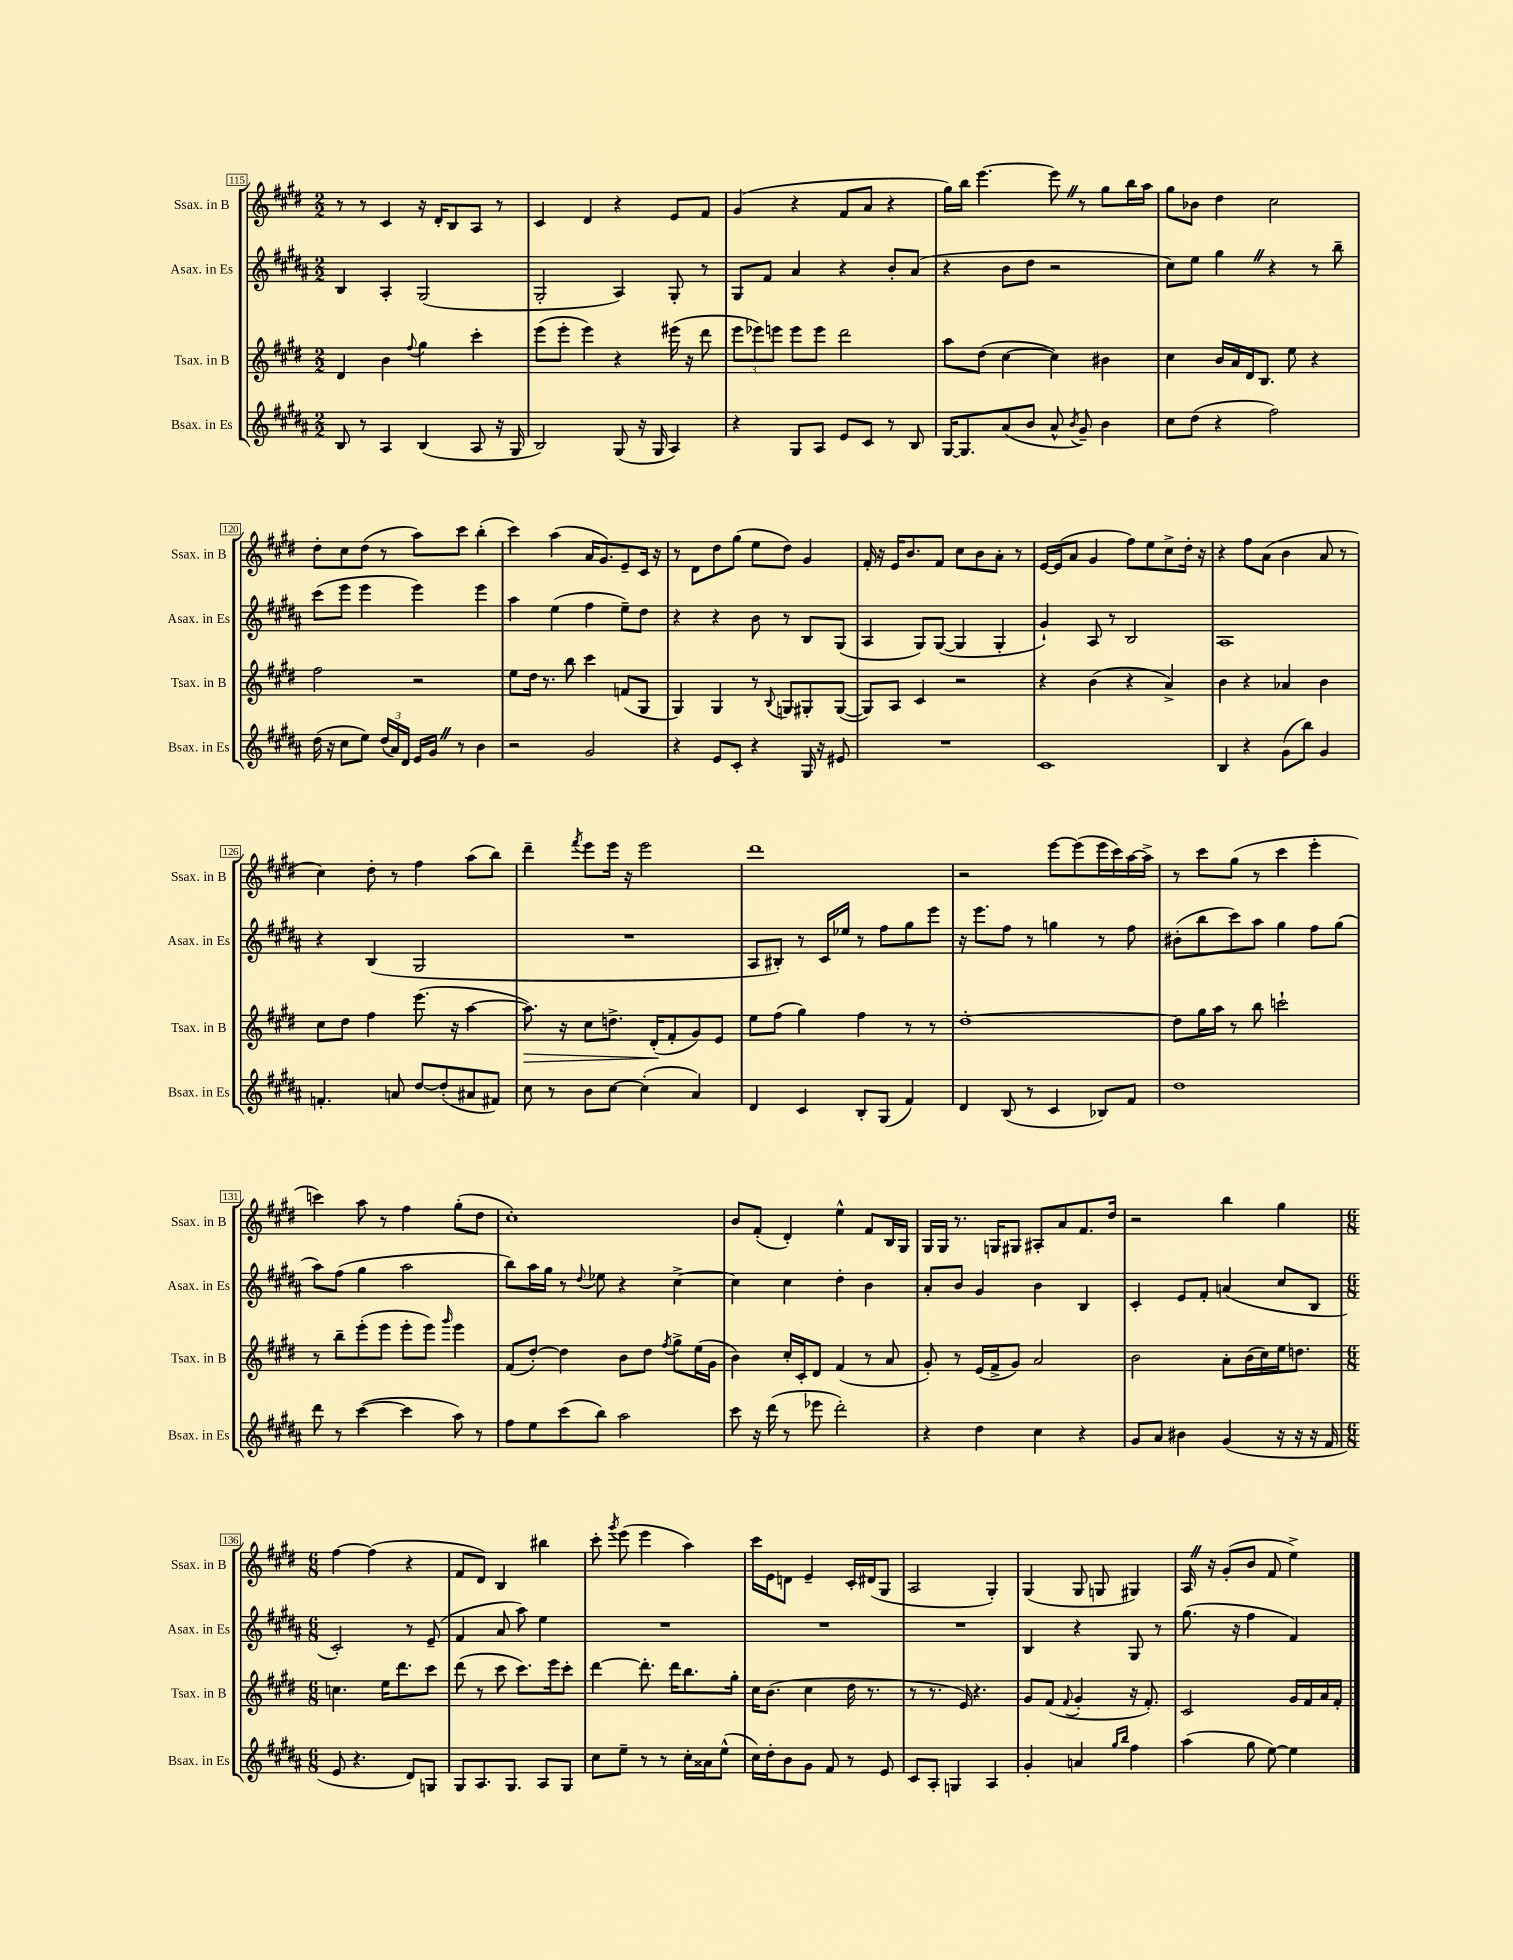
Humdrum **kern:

**kern	**kern	**dynam	**kern	**kern
*part4	*part3	*part3	*part2	*part1
*staff4	*staff3	*staff3	*staff2	*staff1
*I"Bsax. in Es	*I"Tsax. in B	*	*I"Asax. in Es	*I"Ssax. in B
*I'Bsax. in Es	*I'Tsax. in B	*	*I'Asax. in Es	*I'Ssax. in B
*clefG2	*clefG2	*	*clefG2	*clefG2
*k[f#c#g#d#a#]	*k[f#c#g#d#]	*	*k[f#c#g#d#a#]	*k[f#c#g#d#]
*M2/2	*M2/2	*	*M2/2	*M2/2
=115	=115	=115	=115	=115
8B/	4d#/	.	4B/	8r
8r	.	.	.	8r
4A#/	4b\	.	4A#'/	4c#/
.	8qqff#/	.	.	.
(4B/	4gg#\	.	(2G#/	16r
.	.	.	.	16d#'/KL
.	.	.	.	8B/
8A#/	4ccc#'\	.	.	8A/J
16r	.	.	.	8r
16G#/	.	.	.	.
=116	=116	=116	=116	=116
2B/)	(8eee\L	.	2G#'/	4c#/
.	8eee'\J	.	.	.
.	4eee\)	.	.	4d#/
(8G#/	4r	.	4A#/)	4r
16r	.	.	.	.
16G#/	.	.	.	.
4A#/)	(16eee#X\	.	8G#'/	8e/L
.	16r	.	.	.
.	8ddd#\	.	8r	8f#/J
=117	=117	=117	=117	=117
4r	12eee\L	.	8G#/L	(4g#/
.	12eee-X\)	.	.	.
.	.	.	8f#/J	.
.	12eeen\J	.	.	.
8G#/L	8eee\L	.	4a#/	4r
8A#/J	8eee\J	.	.	.
8e/L	2ddd#\	.	4r	8f#/L
8c#/J	.	.	.	8a/J
8r	.	.	8b'/L	4r
8B/	.	.	(8a#/J	.
=118	=118	=118	=118	=118
[16G#/KL	8aa\L	.	4r	16gg#\LL)
8.G#/]	.	.	.	16bb\JJ
.	(8dd#\J	.	.	[4.eee\
(8a#/	[4cc#\	.	8b\L	.
8b/J	.	.	8dd#\J	.
8a#^^/	4cc#\])	.	2r	8eeeZ\]
8qb/	.	.	.	.
8g#~/)	.	.	.	8r
4b\	4b#X\	.	.	8gg#\L
.	.	.	.	16bb\L
.	.	.	.	16aa\JJ
=119	=119	=119	=119	=119
8cc#\L	4cc#\	.	8cc#\L)	8gg#\L
(8dd#\J	.	.	8ee\J	8b-X\J
4r	16b/LL	.	4gg#Z\	4dd#\
.	16a/	.	.	.
.	16d#/J	.	.	.
.	8.B/J	.	.	.
2ff#\)	.	.	4r	2cc#\
.	8ee\	.	.	.
.	4r	.	8r	.
.	.	.	8bb~\	.
!!LO:LB:g=z
=120	=120	=120	=120	=120
(16dd#\	2ff#\	.	(8ccc#\L	8dd#'\L
16r	.	.	.	.
8cc#\L	.	.	8eee\J	8cc#\
8ee\J)	.	.	4eee\	(8dd#\J
(24dd#/LL	.	.	.	8r
24a#/)	.	.	.	.
24d#/JJ	.	.	.	.
16e/LL	2r	.	4eee\)	8aa\L)
16g#Z/JJ	.	.	.	.
8r	.	.	.	8ccc#\J
4b\	.	.	4eee\	(4bb'\
=121	=121	=121	=121	=121
2r	8ee\L	.	4aa#\	4ccc#\)
.	16dd#\Jk	.	.	.
.	8.r	.	.	.
.	.	.	(4ee\	(4aa\
.	8bb\	.	.	.
2g#/	4ccc#\	.	4ff#\	16a/KL
.	.	.	.	8.g#/)
.	(8fn/L	.	8ee~\L)	8e~/
.	8G#/J	.	8dd#\J	16c#/Jk
.	.	.	.	16r
=122	=122	=122	=122	=122
4r	4G#/)	.	4r	8r
.	.	.	.	8d#\L
8e/L	4G#/	.	4r	8dd#\
8c#'/J	.	.	.	(8gg#\J
4r	8r	.	8b\	8ee\L
.	8qqB/	.	.	.
.	8Gn/L	.	8r	8dd#\J)
16G#/	8G#X'/	.	8B/L	4g#/
16r	.	.	.	.
8e#X/	([8G#/J	.	(8G#/J	.
=123	=123	=123	=123	=123
1r	8G#/L])	.	4A#/	16f#'/
.	.	.	.	16r
.	8A/J	.	.	16e/KL
.	.	.	.	8.b/
.	4c#/	.	8G#/L)	.
.	.	.	([8G#/J	8f#/J
.	2r	.	4G#/]	8cc#\L
.	.	.	.	8b\
.	.	.	4G#'/	8a'\J
.	.	.	.	8r
=124	=124	=124	=124	=124
1c#	4r	.	4g#`/)	[16e/LL
.	.	.	.	(16e/J]
.	.	.	.	8a/J
.	(4b\	.	8A#/	4g#/
.	.	.	8r	.
.	4r	.	2B/	8ff#\L)
.	.	.	.	8ee\
.	4a^/)	.	.	8cc#^\
.	.	.	.	16dd#'\Jk
.	.	.	.	16r
=125	=125	=125	=125	=125
4B/	4b\	.	1A#	4r
4r	4r	.	.	8ff#\L
.	.	.	.	(8a\J
(8g#\L	4a-X/	.	.	4b\
8bb\J)	.	.	.	.
4g#/	4b\	.	.	8a/
.	.	.	.	8r
!!LO:LB:g=z
=126	=126	=126	=126	=126
4.fn'/	8cc#\L	.	4r	4cc#\)
.	8dd#\J	.	.	.
.	4ff#\	.	(4B/	8dd#'\
8an/	.	.	.	8r
[8dd#/L	(8.eee\	.	2G#/	4ff#\
(8dd#'/]	.	.	.	.
.	16r	.	.	.
8a#X/	[4aa\	.	.	(8aa\L
8f#X/J)	.	.	.	8bb\J)
=127	=127	=127	=127	=127
!	!	!LO:HP:b	!	!
8cc#\	8.aa\])	>	1r	4ddd#~\
8r	.	.	.	.
.	16r	.	.	.
.	.	.	.	8qfff#/
8b\L	8cc#\L	.	.	8eee\L
[8cc#\J	8.ddn^\J	.	.	16eee\Jk
.	.	.	.	16r
(4cc#'\]	.	.	.	2eee\
.	(16d#'/KL	.	.	.
.	8f#'/	]	.	.
4a#/)	8g#/)	.	.	.
.	8e/J	.	.	.
=128	=128	=128	=128	=128
4d#/	8ee\L	.	8A#/L	1ddd#
.	(8ff#\J	.	8B#X'/J)	.
4c#/	4gg#\)	.	8r	.
.	.	.	16c#/LL	.
.	.	.	16ee-X/JJ	.
8B'/L	4ff#\	.	8r	.
(8G#/J	.	.	8ff#\L	.
4f#/)	8r	.	8gg#\	.
.	8r	.	8eee\J	.
=129	=129	=129	=129	=129
4d#/	[1dd#'	.	16r	2r
.	.	.	8.eee\L	.
(8B/	.	.	8ff#\J	.
8r	.	.	8r	.
4c#/	.	.	4ggn\	[8eee\L
.	.	.	.	(8eee\]
8B-X/L)	.	.	8r	16eee\L
.	.	.	.	16ccc#\)
8f#/J	.	.	8ff#\	[16aa\
.	.	.	.	16aa^\JJ]
=130	=130	=130	=130	=130
1dd#	8dd#\L]	.	(8b#X'\L	8r
.	16gg#\L	.	8bb\	8ccc#\L
.	16aa\JJ	.	.	.
.	8r	.	8ccc#\)	(8gg#\J
.	8bb\	.	8aa#\J	8r
.	2cccn`\	.	4gg#\	4ccc#\
.	.	.	8ff#\L	4eee'\
.	.	.	(8gg#\J	.
!!LO:LB:g=z
=131	=131	=131	=131	=131
8ddd#\	8r	.	8aa#\L)	4cccn\)
8r	8bb~\L	.	(8ff#\J	.
([4ccc#\	(8eee'\	.	4gg#\	8aa\
.	8eee\J	.	.	8r
4ccc#\]	8eee'\L	.	2aa#\	4ff#\
.	8eee\J)	.	.	.
.	16qqggg#/	.	.	.
8aa#\)	4eee\	.	.	(8gg#'\L
8r	.	.	.	8dd#\J
=132	=132	=132	=132	=132
8ff#\L	(8f#/L	.	8bb\L)	1cc#')
8ee\	[8dd#'/J)	.	16aa#\L	.
.	.	.	16gg#\JJ	.
(8ccc#\	4dd#\]	.	8r	.
.	.	.	8qqdd#/	.
8bb\J)	.	.	8ee-X\	.
2aa#\	8b\L	.	4r	.
.	8dd#\J	.	.	.
.	8qff#/	.	.	.
.	8gg#^\L	.	[4cc#^\	.
.	(16ee\L	.	.	.
.	16g#\JJ	.	.	.
=133	=133	=133	=133	=133
8ccc#\	4b\)	.	4cc#\]	8b/L
16r	.	.	.	(8f#'/J
(16ddd#\	.	.	.	.
8r	16cc#'/LL	.	4cc#\	4d#'/)
.	16c#'/J	.	.	.
8eee-X\	8d#/J	.	.	.
2ddd#'\)	(4f#/	.	4dd#'\	4ee^^\
.	8r	.	4b\	8f#/L
.	8a/	.	.	16B/L
.	.	.	.	16G#/JJ
=134	=134	=134	=134	=134
4r	8g#'/)	.	8a#'/L	16G#/LL
.	.	.	.	16G#/JJ
.	8r	.	8b/J	8.r
4dd#\	(16e/LL	.	4g#/	.
.	16f#^/J	.	.	16Gn/KL
.	8g#/J)	.	.	8G#X/J
4cc#\	2a/	.	4b\	8A#X'/L
.	.	.	.	8a/
4r	.	.	4B/	8.f#/
.	.	.	.	16dd#/Jk
=135	=135	=135	=135	=135
8g#/L	2b\	.	4c#'/	2r
8a#/J	.	.	.	.
4b#X\	.	.	8e/L	.
.	.	.	8f#'/J	.
(4g#/	8a'\L	.	(4an/	4bb\
.	(16b\L	.	.	.
.	16cc#\)	.	.	.
16r	16ee\J	.	8cc#/L	4gg#\
16r	8.ddn\J	.	.	.
16r	.	.	8B/J	.
16f#/	.	.	.	.
!!LO:LB:g=z
=136	=136	=136	=136	=136
*M6/8	*M6/8	*	*M6/8	*M6/8
8e/	4.ccn\	.	2c#'/)	[4ff#\
4.r	.	.	.	.
.	.	.	.	(4ff#\]
.	16ee\KL	.	.	.
.	8.ddd#\	.	.	.
8d#/L)	.	.	8r	4r
8Gn/J	8ccc#\J	.	(8e~/	.
=137	=137	=137	=137	=137
8G#/L	(8ddd#\	.	4f#/	8f#/L
8.A#/	8r	.	.	8d#/J)
.	8ccc#\	.	8a#/	4B/
8.G#/J	.	.	.	.
.	8.ccc#\L)	.	8aa#\)	.
8A#/L	.	.	4ee\	4bb#X\
.	16eee\k	.	.	.
8G#/J	8ccc#'\J	.	.	.
=138	=138	=138	=138	=138
8cc#\L	[4ddd#\	.	2.r	8ccc#'\
.	.	.	.	8qggg#/
8ee~\J	.	.	.	(8eee\
8r	8.ddd#'\]	.	.	4eee\
8r	.	.	.	.
.	16ddd#\KL	.	.	.
16cc#'\LL	8.bb\	.	.	4aa\)
16a##X\J	.	.	.	.
(8ee^^\J	.	.	.	.
.	16gg#'\Jk	.	.	.
=139	=139	=139	=139	=139
16cc#\LL)	16cc#\KL	.	2.r	16ccc#\LL
16dd#'\J	(8.b\J	.	.	16e\J
8b\	.	.	.	8dn\J
8g#\J	4cc#\	.	.	4e~/
8f#/	.	.	.	.
8r	16dd#\	.	.	16c#'/LL
.	8.r	.	.	(16d#X/J
8e/	.	.	.	8G#/J
=140	=140	=140	=140	=140
8c#/L	8r	.	2.r	2A/
8A#'/J	8.r	.	.	.
4Gn/	.	.	.	.
.	16e/)	.	.	.
.	4.r	.	.	.
4A#/	.	.	.	4G#'/)
=141	=141	=141	=141	=141
4g#'/	8g#/L	.	4B/	(4G#/
.	(8f#/J	.	.	.
.	8qqf#/	.	.	.
4an/	4g#'/	.	4r	8G#/
.	.	.	.	8Gn/
16qqgg#/LL	.	.	.	.
16qqbb/JJ	.	.	.	.
4ff#\	16r	.	8G#/	4G#X/)
.	8.f#'/)	.	.	.
.	.	.	8r	.
=142	=142	=142	=142	=142
(4aa#\	2c#/	.	(8.gg#\	16AZ/
.	.	.	.	16r
.	.	.	.	(8g#'/L
.	.	.	16r	.
8gg#\	.	.	4ff#\	8b/J
[8ee\)	.	.	.	8f#/
4ee\]	16g#/LL	.	4f#/)	4ee^\)
.	16f#/	.	.	.
.	16a/	.	.	.
.	16f#'/JJ	.	.	.
==	==	==	==	==
*-	*-	*-	*-	*-
